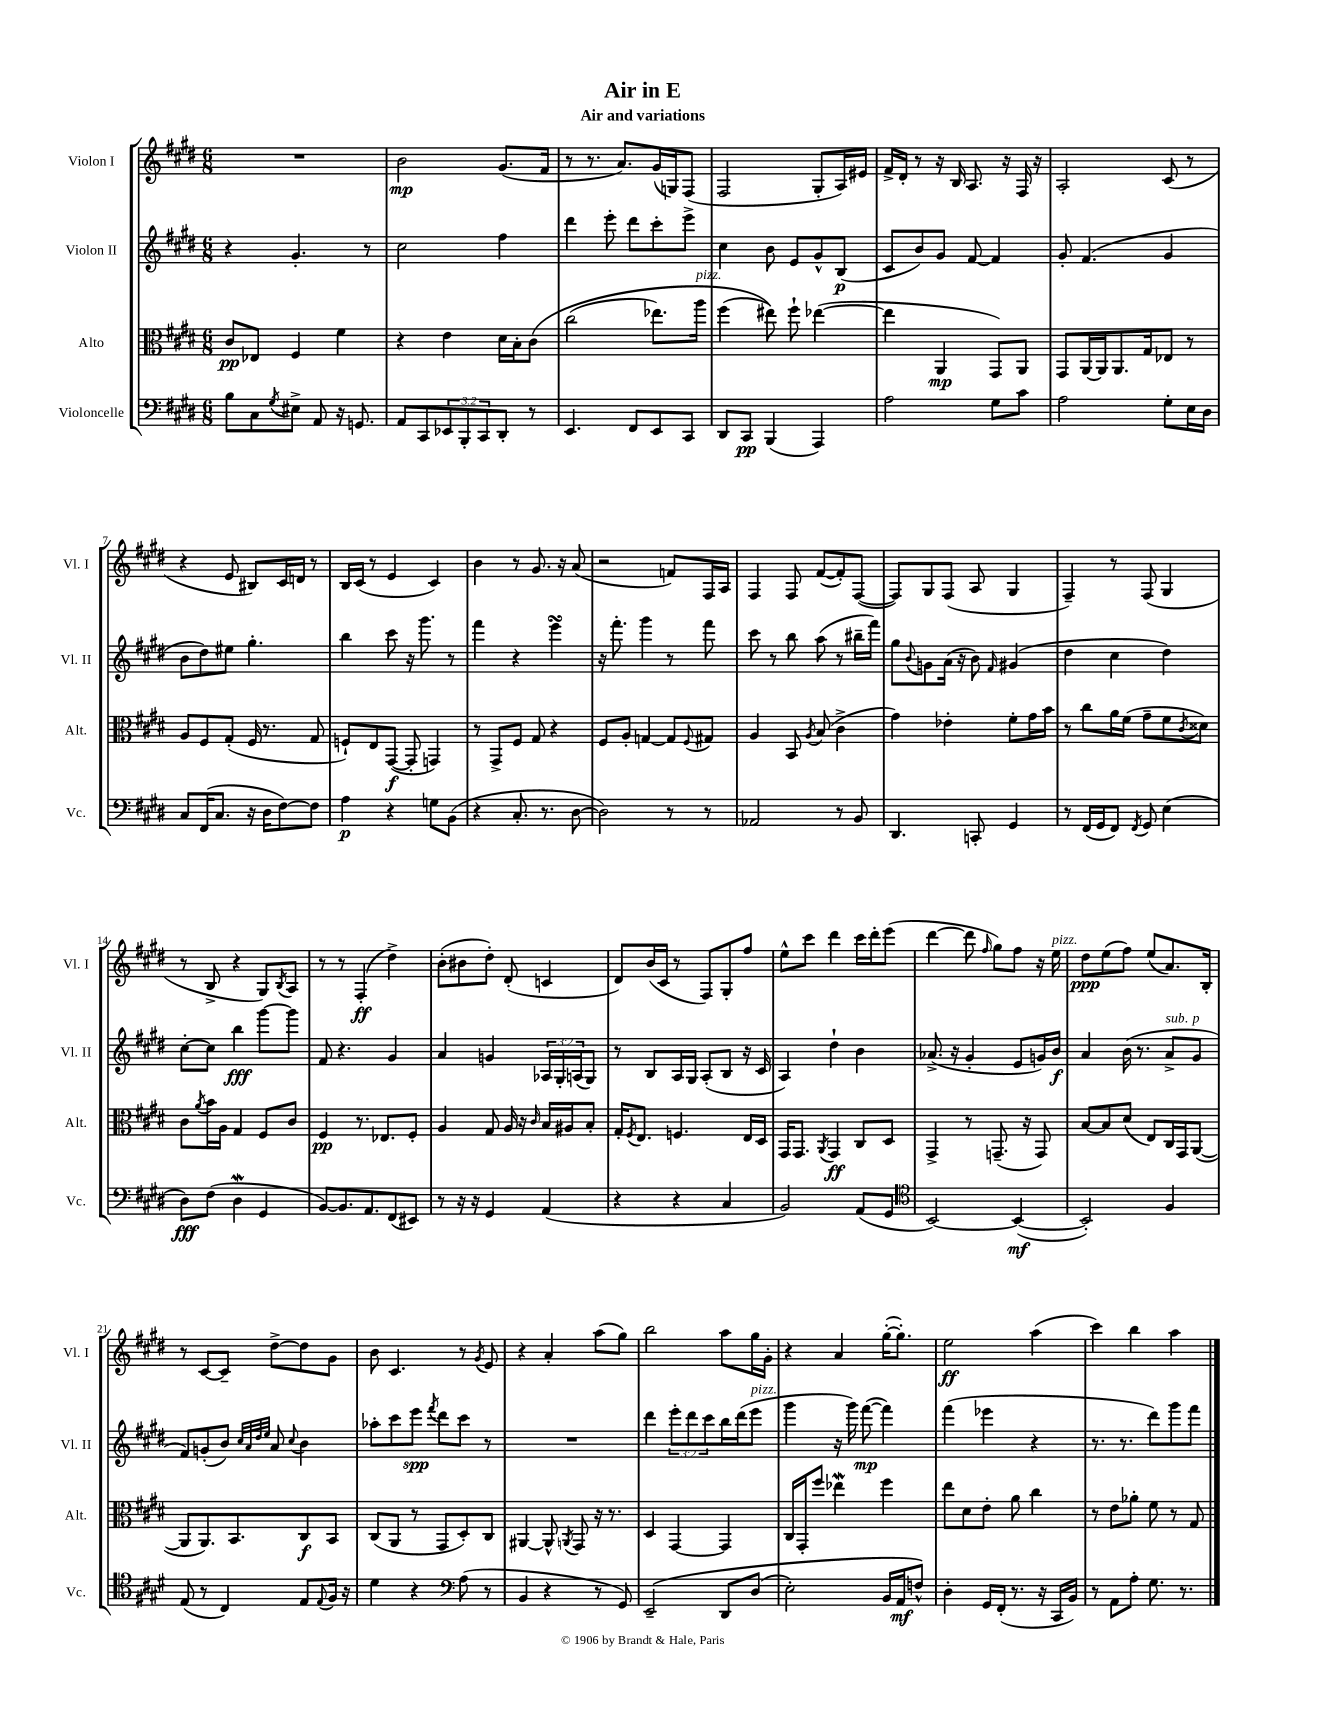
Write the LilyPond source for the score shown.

\header { title = "Air in E" subtitle = "Air and variations" }
<<
\new StaffGroup <<
\new Staff = "s0" \with { instrumentName = "Violon I" shortInstrumentName = "Vl. I" } {
    \clef treble \key e \major \numericTimeSignature \time 6/8
    R2. |
    b'2\mp gis'8.( fis'16 |
    r8 r8. a'8.) gis'16( g16) fis8( |
    fis2 gis8-. a16) eis'16 |
    fis'16-> dis'16-. r8 r16 b16 a8. r16 fis16 r16 |
    a2-. cis'8( r8 |
    r4 e'8 bis8) cis'16 d'16 r8 |
    b16 cis'16( r8 e'4 cis'4) |
    b'4 r8 gis'8. r16 a'8( |
    r2 f'8) fis16 a16 |
    fis4 fis8 fis'8~( fis'8-.) fis8~( |
    fis8) gis8 fis8( a8 gis4 |
    fis4--) r8 fis8( gis4 |
    r8 b8-> r4 gis8) \acciaccatura { b8 } a8 |
    r8 r8 fis4-.\ff( dis''4->) |
    b'8-.( bis'8 dis''8-.) dis'8-.( c'4 |
    dis'8) b'16( cis'16 r8 fis8) gis8-. fis''8 |
    e''8-^ cis'''8 dis'''4 cis'''16 dis'''16-. e'''8( |
    dis'''4~ dis'''8 \grace { fis''16 } gis''8) fis''8 r16 e''16^\markup { \italic "pizz." } |
    dis''8\ppp e''8( fis''8) e''8( a'8.) b16-. |
    r8 cis'8~ cis'8-- dis''8~-> dis''8 gis'8 |
    b'8 cis'4. r8 \acciaccatura { gis'8 } e'8 |
    r4 a'4-. a''8( gis''8) |
    b''2 a''8 gis''16 gis'16-. |
    r4 a'4 gis''16~-.( gis''8.-.) |
    e''2\ff a''4( |
    cis'''4) b''4 a''4 \bar "|." |
}
\new Staff = "s1" \with { instrumentName = "Violon II" shortInstrumentName = "Vl. II" } {
    \clef treble \key e \major \numericTimeSignature \time 6/8 \override Staff.TupletNumber.text = #tuplet-number::calc-fraction-text
    r4 gis'4.-. r8 |
    cis''2 fis''4 |
    dis'''4 e'''8-. dis'''8 cis'''8-. e'''8-> |
    cis''4 b'8 e'8 gis'8-^ b8\p( |
    cis'8 b'8) gis'8 fis'8~ fis'4 |
    gis'8-. fis'4.( gis'4 |
    b'8 dis''8) eis''8 gis''4.-. |
    b''4 cis'''8 r16 gis'''8. r8 |
    fis'''4 r4 e'''4\turn |
    r16 fis'''8.-. gis'''4 r8 fis'''8 |
    cis'''8 r8 b''8 a''8( r8 bis''16-- fis'''16) |
    gis''8 \appoggiatura { b'8 } g'8 a'16( r16 b'8) \grace { fis'16 } gis'4( |
    dis''4 cis''4 dis''4) |
    cis''8~-. cis''8 b''4\fff gis'''8~ gis'''8 |
    fis'8 r4. gis'4 |
    a'4 g'4 \tuplet 3/2 { aes16 gis16-. a16( } gis8) |
    r8 b8 a16 gis16 a8-.( b8 r16 cis'16 |
    a4) dis''4-! b'4 |
    aes'8.->( r16 gis'4-. e'8 g'16) b'16\f |
    a'4 b'16( r8. a'8->^\markup { \italic "sub. p" } gis'8 |
    fis'8) g'8-.( b'8) \grace { cis''32 a'32 dis''32 e''32 } a'8 \appoggiatura { cis''8 } b'4 |
    aes''8-. cis'''8 e'''8\spp \acciaccatura { fis'''8 } dis'''8 cis'''8 r8 |
    R2. |
    dis'''4 \tuplet 3/2 { e'''8-. dis'''8 cis'''8 } b''16 dis'''16( e'''8^\markup { \italic "pizz." } |
    gis'''4 r16 gis'''16) fis'''8~\mp( fis'''4) |
    fis'''4( ees'''4 r4 |
    r8. r8. dis'''8) gis'''8 fis'''8 \bar "|." |
}
\new Staff = "s2" \with { instrumentName = "Alto" shortInstrumentName = "Alt." } {
    \clef alto \key e \major \numericTimeSignature \time 6/8
    cis'8\pp ees8 fis4 fis'4 |
    r4 e'4 dis'16 b16-. cis'8\( |
    cis''2( ees''8.) a''16^\markup { \italic "pizz." } |
    fis''4( eis''8)\) fis''8-! ees''4~( |
    ees''4 a,4\mp gis,8) a,8 |
    gis,8 a,16~ a,16 a,8. gis16 ees8 r8 |
    a8 fis8 gis8-.( fis16 r8. gis8 |
    f8-!) e8 gis,8~\f( gis,8-. g,4) |
    r8 gis,8-> fis8 gis8 r4 |
    fis8 a8-. g4~ g8 \appoggiatura { fis8 } gis8 |
    a4 b,8 \acciaccatura { a8 } b8( cis'4-> |
    gis'4) ees'4-. fis'8-. gis'16 b'16 |
    r8 cis''8 a'16 fis'16( gis'8-- fis'8 \acciaccatura { cis'8 } disis'8) |
    cis'8 \acciaccatura { a'8 } b'16 a16 gis4 fis8 cis'8 |
    fis4\pp r8. ees8. fis8-. |
    a4 gis8 a16 r16 \grace { cis'16 } b16 ais16 b8-. |
    gis16-. \acciaccatura { fis8 } e8. f4. e16 dis16 |
    gis,16 gis,8. \acciaccatura { a,8 } gis,4\ff cis8 dis8 |
    gis,4-> r8 g,8.--( r16 g,8) |
    b8~ b8 dis'8( e8) cis16 gis,16 a,8~( |
    a,8 a,8.) b,8. cis8\f b,8 |
    cis8( a,8 r8 gis,8 dis8-.) cis8 |
    ais,4~ ais,8-^ \acciaccatura { a,8 } gis,8 r16 r8. |
    dis4 gis,4~ gis,4 |
    cis16 gis,16-. fis''8 ees''4\mordent fis''4 |
    e''8 dis'8 e'8-. a'8 cis''4 |
    r8 e'8 aes'8-. fis'8 r8 gis8 \bar "|." |
}
\new Staff = "s3" \with { instrumentName = "Violoncelle" shortInstrumentName = "Vc." } {
    \clef bass \key e \major \numericTimeSignature \time 6/8 \override Staff.TupletNumber.text = #tuplet-number::calc-fraction-text
    b8 cis8 \acciaccatura { gis8 } eis8-> a,8 r16 g,8. |
    a,8 cis,8 \tuplet 3/2 { ees,8 b,,8-. cis,8 } dis,8-. r8 |
    e,4. fis,8 e,8 cis,8 |
    dis,8 cis,8\pp b,,4( a,,4) |
    a2 gis8 cis'8 |
    a2 gis8-. e16 dis16 |
    cis8 fis,16( cis8. r16 dis16 fis8~) fis8 |
    a4\p r4 g8 b,8( |
    r4 cis8.-. r8. dis8~ |
    dis2) r8 r8 |
    aes,2 r8 b,8 |
    dis,4. c,8-. gis,4 |
    r8 fis,16( gis,16 fis,8) \acciaccatura { fis,8 } gis,8 e4( |
    dis8\fff) fis8( dis4\mordent gis,4 |
    b,8~) b,8. a,8. fis,8( eis,8) |
    r8 r16 r16 gis,4 a,4( |
    r4 r4 cis4 |
    b,2) a,8( gis,8 |
    \clef tenor b,2~) b,4~\mf( |
    b,2-.) fis4 |
    e8( r8 cis4) e8 \appoggiatura { e8 } fis16 r16 |
    dis'4 r4 \clef bass a8( r8 |
    b,4 r4 r8 gis,8) |
    e,2--\( dis,8 dis8( |
    e2-.) b,16 a,16\mf f8-^\) |
    dis4-. gis,16 fis,16-.( r8. r16 cis,16 b,16) |
    r8 a,8 a8-. gis8. r8. \bar "|." |
}
>>
>>
